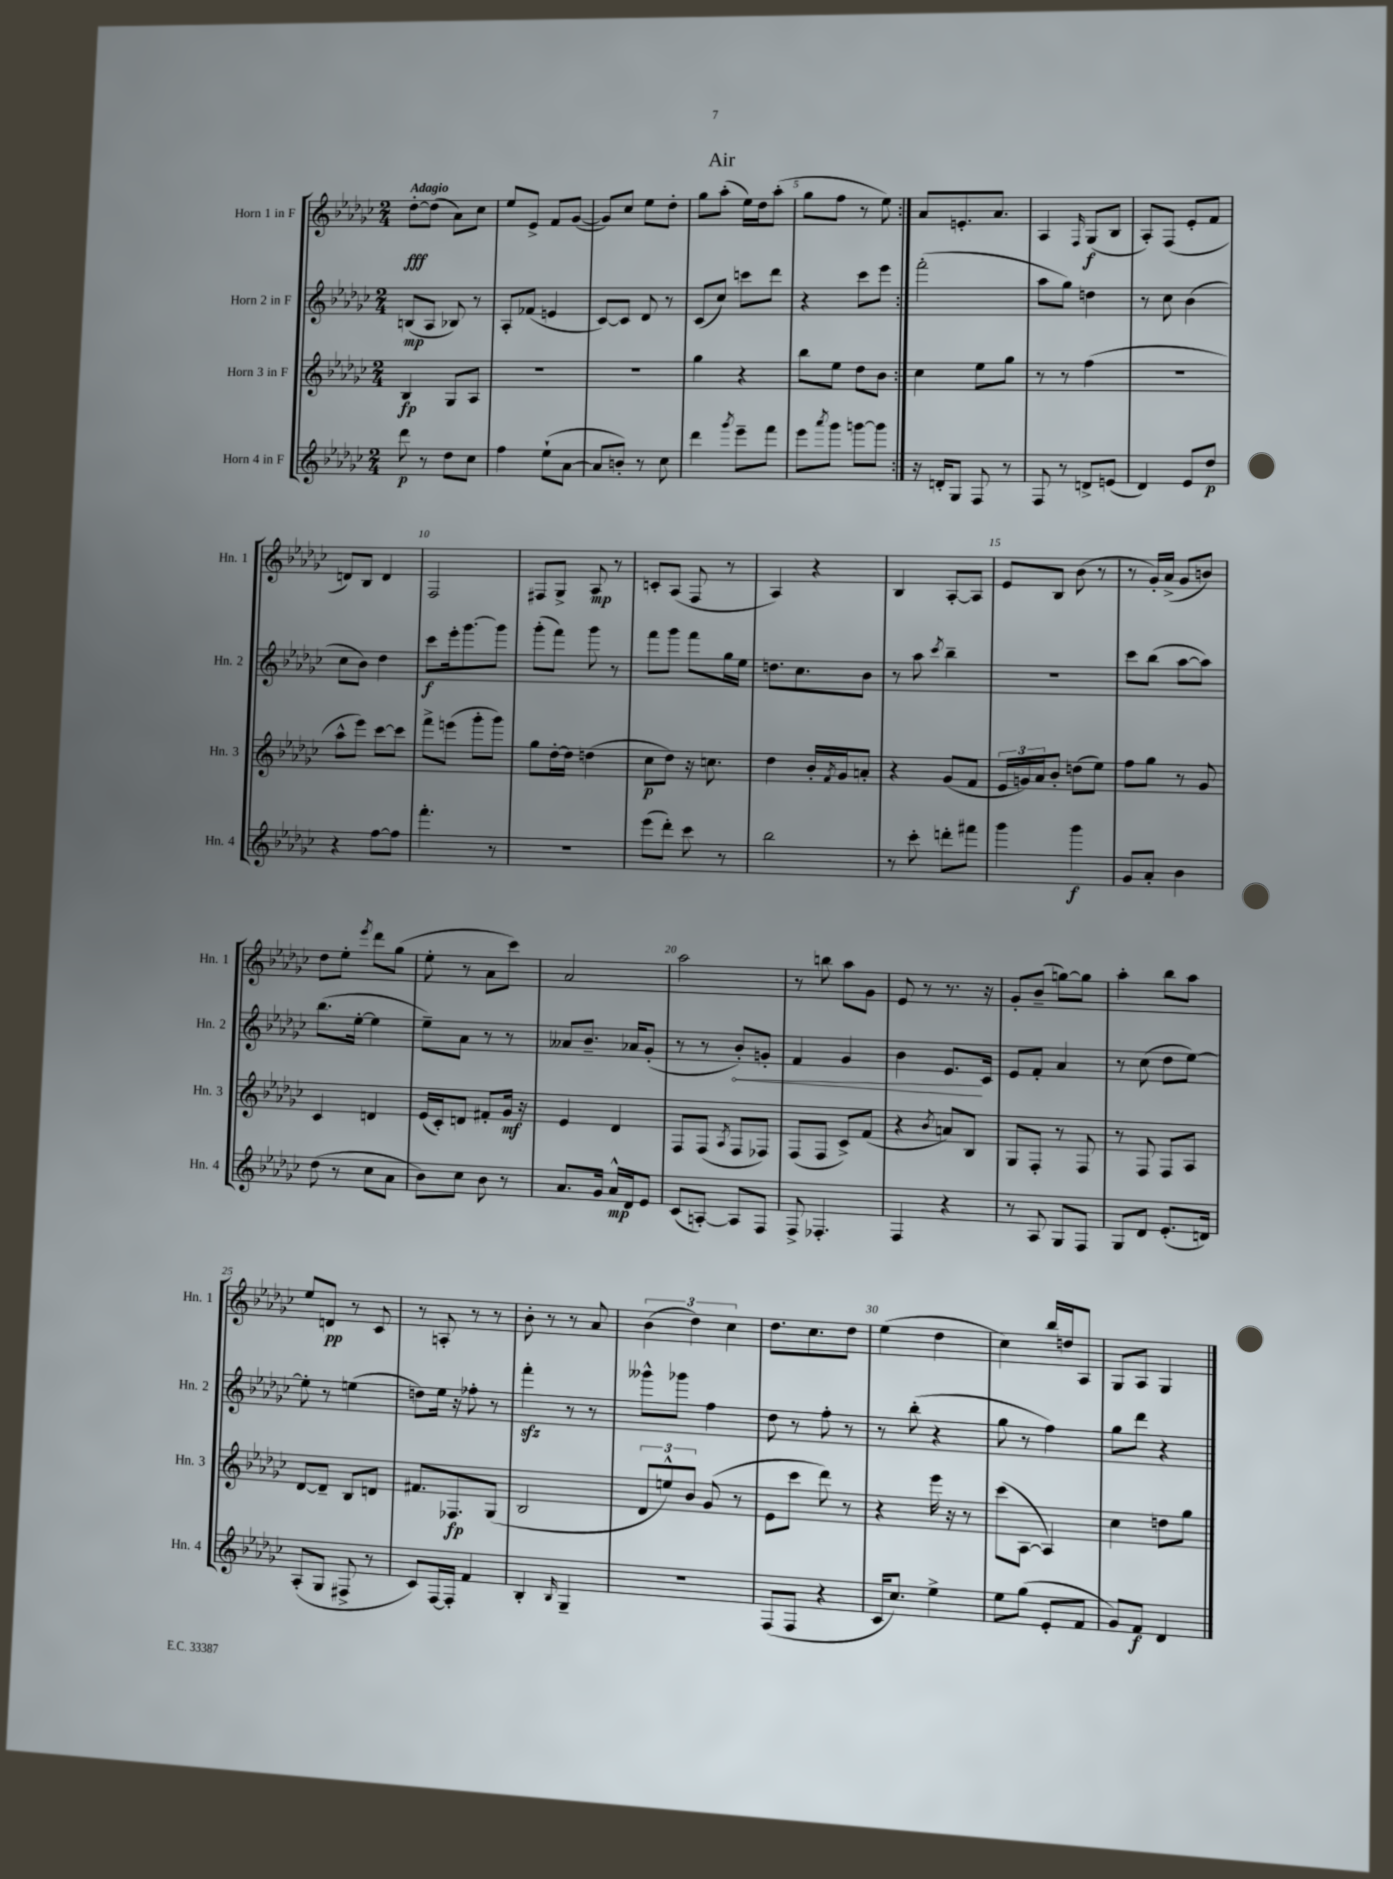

**kern	**dynam	**kern	**dynam	**kern	**dynam	**kern	**dynam
*part4	*part4	*part3	*part3	*part2	*part2	*part1	*part1
*staff4	*staff4	*staff3	*staff3	*staff2	*staff2	*staff1	*staff1
*I"Horn 4 in F	*	*I"Horn 3 in F	*	*I"Horn 2 in F	*	*I"Horn 1 in F	*
*I'Hn. 4	*	*I'Hn. 3	*	*I'Hn. 2	*	*I'Hn. 1	*
*clefG2	*	*clefG2	*	*clefG2	*	*clefG2	*
*k[b-e-a-d-g-c-]	*	*k[b-e-a-d-g-c-]	*	*k[b-e-a-d-g-c-]	*	*k[b-e-a-d-g-c-]	*
*M2/4	*	*M2/4	*	*M2/4	*	*M2/4	*
=1	=1	=1	=1	=1	=1	=1	=1
!	!	!	!	!	!	!LO:TX:a:B:t=Adagio	!
8ddd-\	p	4B-/	fp	(8Bn/L	mp	[8dd-'\L	fff
8r	.	.	.	8A-/J	.	(8dd-\J]	.
8dd-\L	.	8G-/L	.	8B-X/)	.	8a-\L)	.
8cc-\J	.	8A-/J	.	8r	.	8cc-\J	.
=2	=2	=2	=2	=2	=2	=2	=2
4ff\	.	2r	.	8A-'/L	.	8ee-/L	.
.	.	.	.	(8f-X/J	.	8e-^/J	.
(8ee-`\L	.	.	.	4en/	.	8f/L	.
[8a-\J	.	.	.	.	.	([8g-/J	.
=3	=3	=3	=3	=3	=3	=3	=3
8a-/L]	.	2r	.	[8c-/L)	.	8g-/L])	.
8bn'/J)	.	.	.	8c-/J]	.	8cc-/J	.
8r	.	.	.	8d-/	.	8ee-\L	.
8cc-\	.	.	.	8r	.	8dd-'\J	.
=4	=4	=4	=4	=4	=4	=4	=4
4ddd-\	.	4gg-\	.	(8c-/L	.	8gg-\L	.
.	.	.	.	8cc-/J)	.	(8aa-'\J	.
8qggg-/	.	.	.	.	.	.	.
8eee-~\L	.	4r	.	8cccn\L	.	16ee-\LL)	.
.	.	.	.	.	.	16dd-\J	.
8fff\J	.	.	.	8ddd-\J	.	(8aa-'\J	.
=5	=5	=5	=5	=5	=5	=5	=5
8eee-\L	.	8bb-\L	.	4r	.	8gg-\L	.
8qaaa-/	.	.	.	.	.	.	.
8ggg-\J	.	8ee-\J	.	.	.	8ff\J	.
[8gggn\L	.	8dd-\L	.	8ccc-\L	.	8r	.
8ggg\J]	.	8b-\J	.	8eee-\J	.	8ee-\)	.
=6:|!	=6:|!	=6:|!	=6:|!	=6:|!	=6:|!	=6:|!	=6:|!
16r	.	4cc-\	.	(2fff'\	.	8a-/L	.
16dn'/KL	.	.	.	.	.	.	.
8G-/J	.	.	.	.	.	8.en'/	.
8F/	.	8ee-\L	.	.	.	.	.
.	.	.	.	.	.	8.a-/J	.
8r	.	8gg-\J	.	.	.	.	.
=7	=7	=7	=7	=7	=7	=7	=7
8F/	.	8r	.	8aa-\L	.	4A-/	.
8r	.	8r	.	8gg-\J)	.	.	.
.	.	.	.	.	.	16qqF/	.
8dn^/L	.	(4ff\	.	4ddn\	.	(8G-/L	f
(8en/J	.	.	.	.	.	8B-/J	.
=8	=8	=8	=8	=8	=8	=8	=8
4d-/)	.	2r	.	8r	.	8A-'/L)	.
.	.	.	.	8cc-\	.	(8F/J	.
8e-/L	.	.	.	(4b-\	.	8e-'/L	.
8dd-/J	p	.	.	.	.	8f/J	.
!!LO:LB:g=z
=9	=9	=9	=9	=9	=9	=9	=9
4r	.	8aa-^^\L	.	8cc-\L	.	8dn/L)	.
.	.	8eee-\J)	.	8b-\J)	.	8B-/J	.
[8ff\L	.	[8ccc-\L	.	4dd-\	.	4d/	.
8ff\J]	.	8ccc-\J]	.	.	.	.	.
=10	=10	=10	=10	=10	=10	=10	=10
4.fff'\	.	8fff^\L	.	8ccc-\L	f	2F/	.
.	.	(8eeen\J	.	16eee-'\k	.	.	.
.	.	.	.	[8.ggg-\	.	.	.
.	.	8ggg-'\L	.	.	.	.	.
8r	.	8ggg-\J)	.	8ggg-\J]	.	.	.
=11	=11	=11	=11	=11	=11	=11	=11
2r	.	8gg-\L	.	(8ggg-'\L	.	8F#X/L	.
.	.	[16dd-'\L	.	8fff\J)	.	8G-^/J	.
.	.	16dd-\JJ]	.	.	.	.	.
.	.	(4ddn\	.	8ggg-\	.	8A-/	mp
.	.	.	.	8r	.	8r	.
=12	=12	=12	=12	=12	=12	=12	=12
(8eee-\L	.	8cc-\L	p	8fff\L	.	8cn'/L	.
8ddd-'\J)	.	8dd-\J)	.	8ggg-\J	.	(8A-/J	.
8ccc-\	.	16r	.	8fff\L	.	8F/	.
.	.	8.ccn\	.	.	.	.	.
8r	.	.	.	16gg-\L	.	8r	.
.	.	.	.	16ee-\JJ	.	.	.
=13	=13	=13	=13	=13	=13	=13	=13
2bb-\	.	4dd-\	.	8.ddn\L	.	4A-/)	.
.	.	.	.	8.cc-\	.	.	.
.	.	16b-'/LL	.	.	.	4r	.
.	.	8qf/	.	.	.	.	.
.	.	16g-/J	.	.	.	.	.
.	.	8an'/J	.	8b-\J	.	.	.
=14	=14	=14	=14	=14	=14	=14	=14
8r	.	4r	.	8r	.	4B-/	.
8ccc-'\	.	.	.	8aa-\	.	.	.
.	.	.	.	8qccc-/	.	.	.
8dddn'\L	.	(8g-/L	.	4bb-~\	.	[8A-'/L	.
8fff#X\J	.	8f/J	.	.	.	8A-/J]	.
=15	=15	=15	=15	=15	=15	=15	=15
4ggg-\	.	24e-/LL	.	2r	.	8e-/L	.
.	.	24gn/)	.	.	.	.	.
.	.	24a-/J	.	.	.	.	.
.	.	8b-'/J	.	.	.	8B-/J	.
4ggg-\	f	(8ddn\L	.	.	.	(8b-\	.
.	.	8ee-\J)	.	.	.	8r	.
=16	=16	=16	=16	=16	=16	=16	=16
8g-/L	.	8ff\L	.	8ccc-\L	.	8r	.
8a-'/J	.	8gg-\J	.	(8bb-\J	.	16g-'/LL)	.
.	.	.	.	.	.	(16a-^/JJ	.
4b-\	.	8r	.	[8aa-\L	.	8g-/L	.
.	.	8g-/	.	8aa-\J])	.	8bn/J)	.
!!LO:LB:g=z
=17	=17	=17	=17	=17	=17	=17	=17
(8dd-\	.	4c-/	.	(8.bb-\L	.	8dd-\L	.
8r	.	.	.	.	.	8ee-'\J	.
.	.	.	.	[16ee-'\Jk	.	.	.
.	.	.	.	.	.	8qeee-/	.
8cc-\L	.	4dn/	.	4ee-\]	.	8ddd-\L	.
8a-\J	.	.	.	.	.	(8gg-\J	.
=18	=18	=18	=18	=18	=18	=18	=18
8b-\L)	.	(16e-/LL	.	8ee-~\L)	.	8ee-'\	.
.	.	16c-'/J)	.	.	.	.	.
8cc-\J	.	8dn/J	.	8a-\J	.	8r	.
8b-\	.	8f#X'/L	.	8r	.	8a-\L	.
8r	.	16g-/Jk	mf	8r	.	8ccc-\J)	.
.	.	16r	.	.	.	.	.
=19	=19	=19	=19	=19	=19	=19	=19
8.a-/L	.	4e-/	.	8a--X/L	.	2a-/	.
.	.	.	.	8.b-~/J	.	.	.
16g-/Jk	.	.	.	.	.	.	.
16a-^^/LL	mp	4d-/	.	.	.	.	.
16d-/J	.	.	.	16a-X/KL	.	.	.
8e-/J	.	.	.	(8g-'/J	.	.	.
=20	=20	=20	=20	=20	=20	=20	=20
(8c-/L	.	8F/L	.	8r	.	2aa-\	.
[8An'/J)	.	(8F/J	.	8r	.	.	.
.	.	8qA-/	.	.	.	.	.
!	!	!	!	!	!LO:HP:b	!	!
8A/L]	.	8F/L	.	8b-'/L)	<	.	.
8F/J	.	8F-X/J)	.	8gn'/J	.	.	.
=21	=21	=21	=21	=21	=21	=21	=21
8F^/	.	(8F/L	.	4f/	.	8r	.
4.F-X'/	.	8F/J	.	.	.	8bbn\	.
.	.	8c-^/L)	.	4g-/	.	8aa-\L	.
.	.	(8f/J	.	.	.	8g-\J	.
=22	=22	=22	=22	=22	=22	=22	=22
4F/	.	4r	.	4b-\	.	8e-/	.
.	.	.	.	.	.	8r	.
.	.	8qb-/	.	.	.	.	.
4r	.	8an/L)	.	8.e-/L	.	8.r	.
.	.	8B-/J	.	.	.	.	.
.	.	.	.	16c-/Jk	[	16r	.
=23	=23	=23	=23	=23	=23	=23	=23
8r	.	8G-/L	.	8e-/L	.	8g-'/L	.
8A-/	.	8F'/J	.	8f'/J	.	(8b-~/J	.
8G-/L	.	8r	.	4a-/	.	[8ggn\L)	.
8F/J	.	8F/	.	.	.	8gg\J]	.
=24	=24	=24	=24	=24	=24	=24	=24
8G-/L	.	8r	.	8r	.	4aa-'\	.
8d-/J	.	8F/	.	(8cc-\	.	.	.
(8.e-'/L	.	8F/L	.	8dd-\L	.	8bb-\L	.
.	.	8A-/J	.	[8ee-\J)	.	8aa-\J	.
16dn/Jk)	.	.	.	.	.	.	.
!!LO:LB:g=z
=25	=25	=25	=25	=25	=25	=25	=25
(8A-'/L	.	[8d-/L	.	8ee-'\]	.	8ee-/L	.
8G-/J	.	8d-~/J]	.	8r	.	8dn/J	pp
8F#X^/	.	8B-/L	.	(4een\	.	8r	.
8r	.	8dn/J	.	.	.	8c-/	.
=26	=26	=26	=26	=26	=26	=26	=26
8c-/L)	.	8.f#X/L	.	8ddn\L)	.	8r	.
[16F/L	.	.	.	16ee-\Jk	.	8An'/	.
16F'/JJ]	.	8.F-X/	fp	16r	.	.	.
4f/	.	.	.	8ff-X'\	.	8r	.
.	.	(8G-/J	.	8r	.	8r	.
=27	=27	=27	=27	=27	=27	=27	=27
4B-'/	.	2B-/	.	4fffzz'\	.	8b-'\	.
.	.	.	.	.	.	8r	.
16qqB-/	.	.	.	.	.	.	.
4G-~/	.	.	.	8r	.	8r	.
.	.	.	.	8r	.	8a-/	.
=28	=28	=28	=28	=28	=28	=28	=28
2r	.	12d-/L	.	8ggg--X^^\L	.	(6b-\	.
.	.	12een^^/)	.	.	.	.	.
.	.	.	.	8ggg-X\J	.	.	.
.	.	12b-/J	.	.	.	6dd-\)	.
.	.	(8g-/	.	4ff\	.	.	.
.	.	.	.	.	.	6cc-\	.
.	.	8r	.	.	.	.	.
=29	=29	=29	=29	=29	=29	=29	=29
(8F/L	.	8e-\L	.	8dd-\	.	8.dd-\L	.
8F/J	.	8ccc-\J	.	8r	.	.	.
.	.	.	.	.	.	8.cc-\	.
4r	.	8ddd-\)	.	8ff'\	.	.	.
.	.	8r	.	8r	.	8dd-\J	.
=30	=30	=30	=30	=30	=30	=30	=30
16c-/KL	.	4r	.	8r	.	(4ee-\	.
8.cc-/J)	.	.	.	.	.	.	.
.	.	.	.	(8bb-'\	.	.	.
4ee-^\	.	16eee-\	.	4r	.	4dd-\	.
.	.	16r	.	.	.	.	.
.	.	8r	.	.	.	.	.
=31	=31	=31	=31	=31	=31	=31	=31
8ee-\L	.	(8ccc-\L	.	8gg-\	.	4cc-\)	.
(8gg-\J	.	[8A-\J	.	8r	.	.	.
8e-'/L	.	4A-/])	.	4ff\)	.	16bb-/LL	.
.	.	.	.	.	.	16ddn/J	.
8f/J	.	.	.	.	.	8A-/J	.
=32	=32	=32	=32	=32	=32	=32	=32
8g-/L)	.	4cc-\	.	8gg-\L	.	8G-/L	.
8f/J	f	.	.	8ddd-\J	.	8A-/J	.
4d-/	.	8ddn\L	.	4r	.	4G-/	.
.	.	8gg-\J	.	.	.	.	.
==	==	==	==	==	==	==	==
*-	*-	*-	*-	*-	*-	*-	*-
